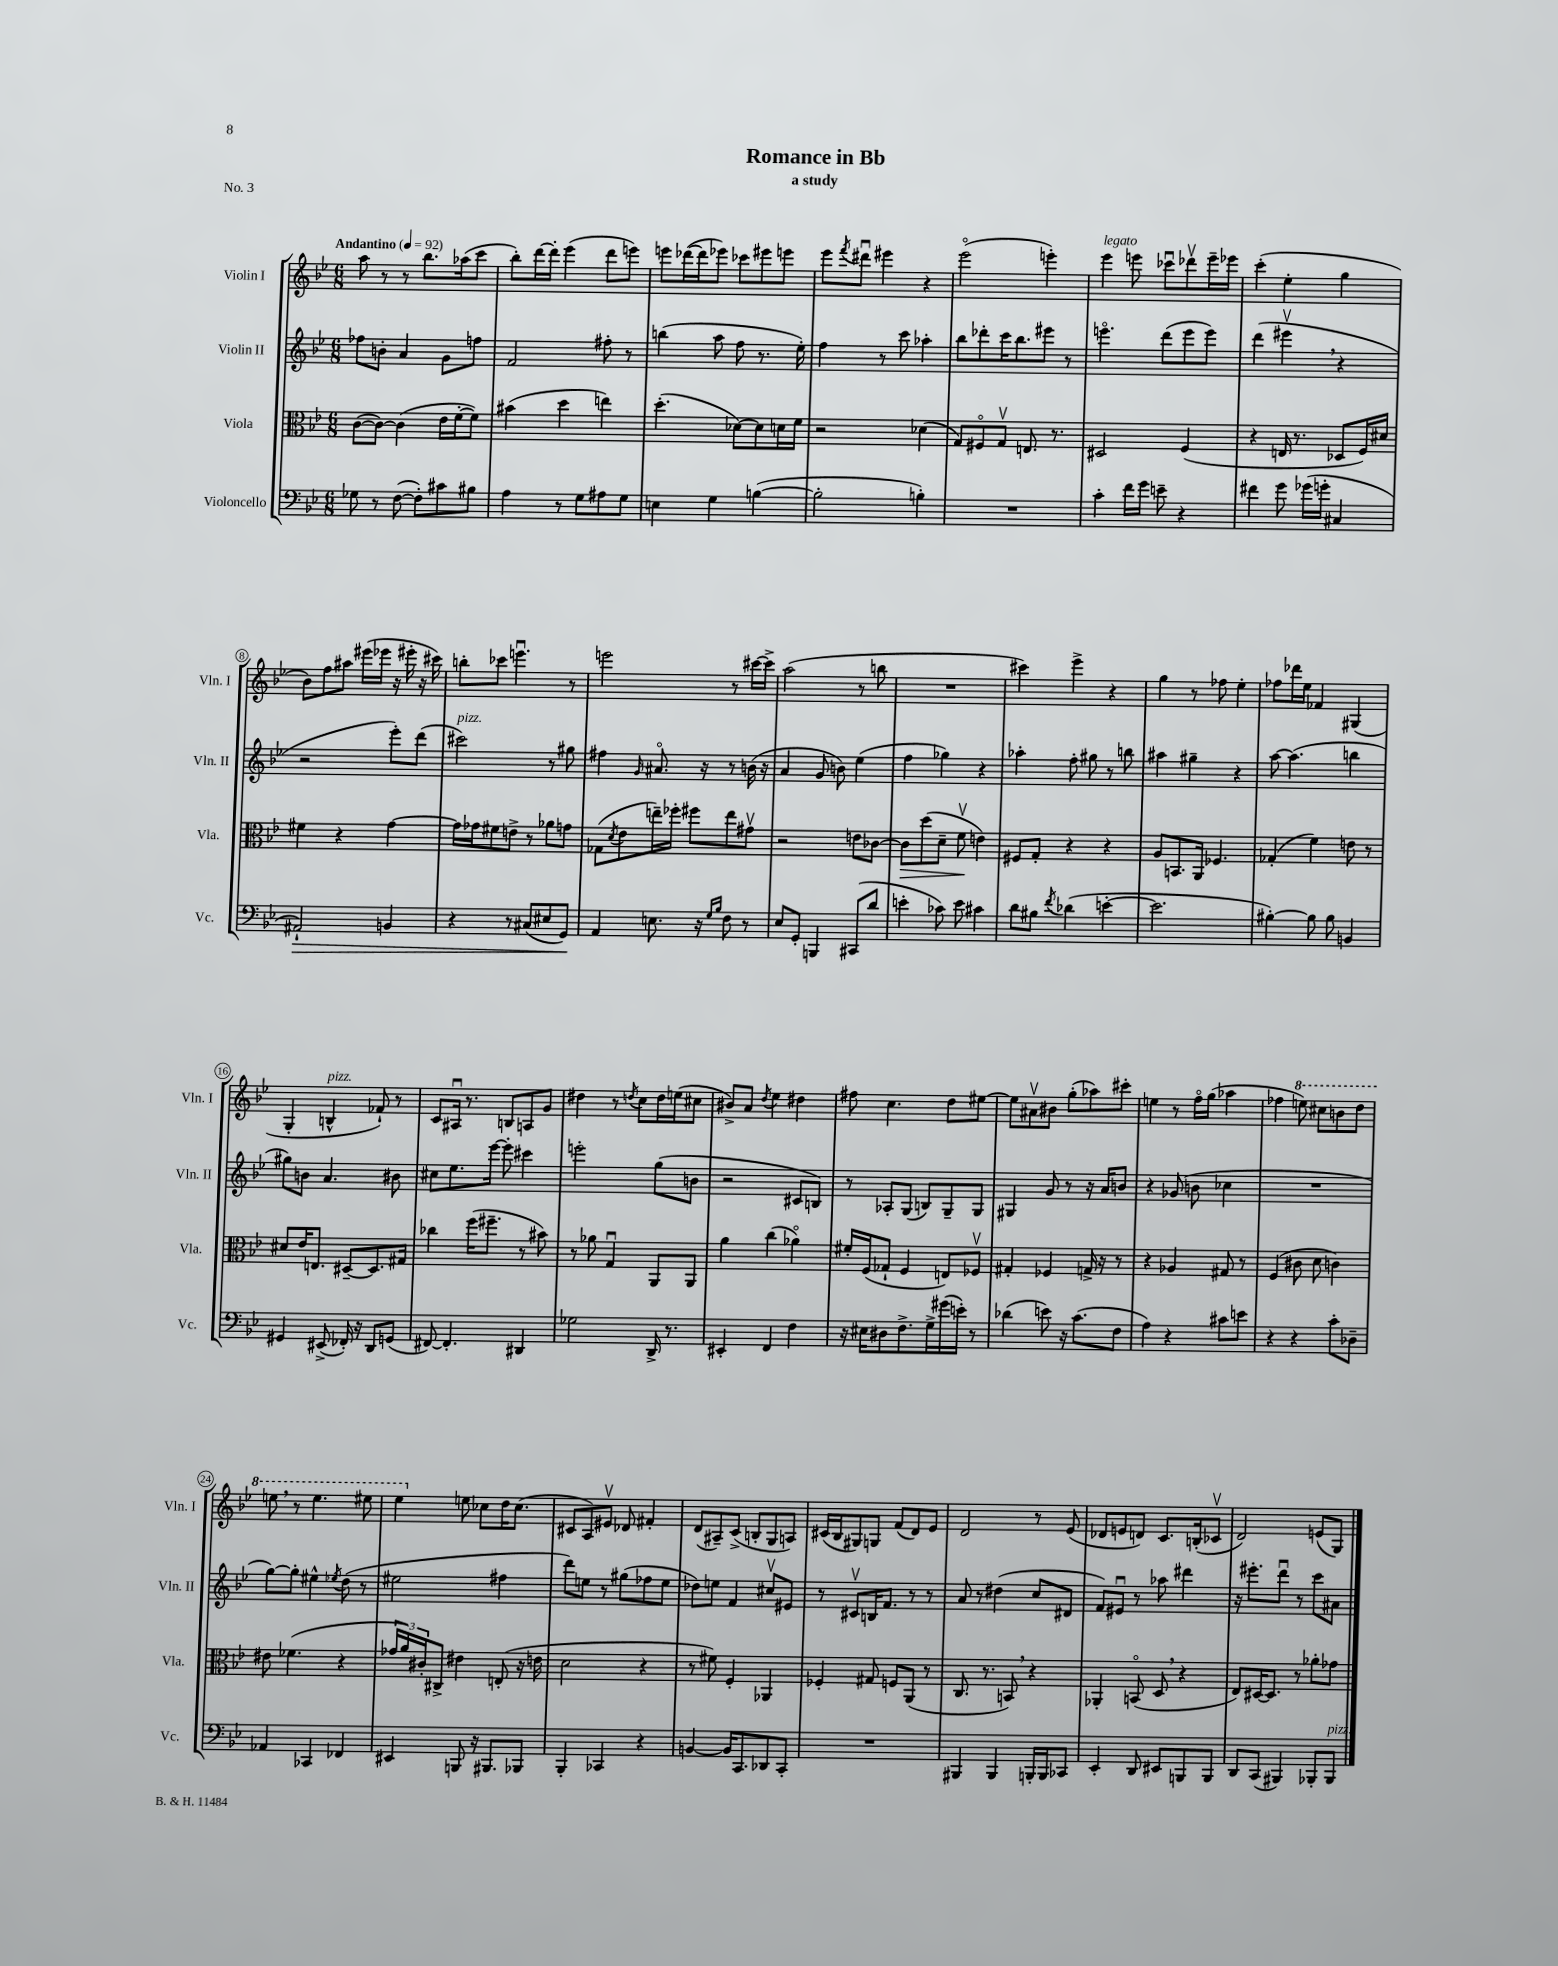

**kern	**kern	**kern	**kern
*staff4	*staff3	*staff2	*staff1
*clefF4	*clefC3	*clefG2	*clefG2
*k[b-e-]	*k[b-e-]	*k[b-e-]	*k[b-e-]
*M6/8	*M6/8	*M6/8	*M6/8
*MM92	*MM92	*MM92	*MM92
8G-	([8c	8ff-	8aa
8r	8c_)	8b'	8r
([8F	(4c]	4a	8r
8F'])	.	.	8.bb-
8c#	16e-	8g	.
.	[16f'	.	(16aa-
8B#	8f])	8ff	8ccc
=	=	=	=
4A	(4b#	2f	8bb-')
.	.	.	[16ddd
.	.	.	16ddd']
8r	4dd	.	(4eee-
8G	.	.	.
8A#	4ee)	8ff#'	8ddd
8G	.	8r	8eee)
=	=	=	=
4E	(4.dd'	(4bb	8eee
.	.	.	([16ddd-
.	.	.	16ddd-]
4G	.	8aa	8eee-)
.	[8d-)	8ff	8ccc-
([4B	8d-]	8.r	8eee#
.	16d	.	8eee
.	16f	16ee-')	.
=	=	=	=
2B']	2r	4ff	8eee-
.	.	.	8qfff
.	.	.	8ddd#u
.	.	8r	4eee#
.	.	8ccc	.
4B')	(4d-	4aa-'	4r
=	=	=	=
2.r	8G)	8bb-	(2eee-o
.	8F#o	8ddd-'	.
.	8Gv	16ccc	.
.	.	8.bb-	.
.	8.E	.	.
.	.	8eee#	4eee')
.	8.r	.	.
.	.	8r	.
=	=	=	=
4c'	2D#	4.eeeo	4eee-
16f	.	.	8eee
16g	.	.	.
8e~	.	(8ddd	8ccc-u
4r	(4F	8eee	8ddd-v
.	.	8eee)	16eee~
.	.	.	16eee-
=	=	=	=
4f#	4r	(4ddd	(4ccc'
8g	16E	4eee#v	4ee-'
.	8.r	.	.
(16g-	.	.	.
16g'	.	.	.
4C#	8D-	4r	4gg
.	16F)	.	.
.	16d#	.	.
=	=	=	=
2AA#`)	4f#	2r	8b-)
.	.	.	8ff
.	4r	.	8aa#
.	.	.	(16eee#
.	.	.	16eee-
4BB	[4g	8eee-')	16r
.	.	.	16eee#'
.	.	(8ddd	16r
.	.	.	16ccc#)
=	=	=	=
4r	16g]	2ccc#)	8bb'
.	16g-	.	.
.	8f#	.	8ccc-
8r	8e^	.	4.eeeu
(8C#	8r	.	.
8E#	8a-	8r	.
8GG)	8g	8gg#	8r
=	=	=	=
4AA	(8G-	4ff#	2eee
.	8qd	.	.
.	8e-	.	.
.	.	16qqg	.
8.E	16ee~)	8.a#o	.
.	16ff-'	.	.
.	8ff#	.	.
16r	.	16r	.
16qqG	.	.	.
16qqB-	.	.	.
8F	8ee	8r	8r
8r	8g#v	(16b	[16ccc#
.	.	16r	16ccc#^]
=	=	=	=
8E-	2r	4a	(2aa
8GG'	.	.	.
4BBB	.	8g	.
.	.	8b)	.
(8CC#	8e	(4ee-	8r
8d	[8c-	.	8bb
=	=	=	=
4e'	8c-]	4ff	2.r
.	(8dd	.	.
8c-)	8d~	4gg-)	.
8e	8fv	.	.
4c#	4e)	4r	.
=	=	=	=
8d	8F#	4aa-'	4ccc#)
8B#	8G'	.	.
8qf	.	.	.
(4d-	4r	8ff'	4eee-^
.	.	8gg#	.
[4e'	4r	8r	4r
.	.	8bb	.
=	=	=	=
2.e]	8A	4aa#	4gg
.	8.BB	.	.
.	.	4gg#~	8r
.	16AA	.	.
.	4.F-	.	8ff-
.	.	4r	4ee-'
=	=	=	=
[4B#')	(4G-'	[8aa	8ff-
.	.	(4.aa]	16ddd-
.	.	.	16ee-
8B#]	4f)	.	4f-
8B#	.	.	.
4BB	8e	4bb	(4G#
.	8r	.	.
=	=	=	=
4GG#	8d#	8gg#)	4G'
.	16e-	8b	.
.	8.E	.	.
(8EE#^	.	4.a	4B^^
16FF-')	[8D#~	.	.
16r	.	.	.
8DD	8.D#]	.	8f-`)
(8GG	.	8b#	8r
.	16G#	.	.
=	=	=	=
[8FF#)	4cc-	8cc#	8c
4.FF#']	.	8.ee-	16A#u
.	.	.	8.r
.	(16ff	.	.
.	8.ff#~	[16eee-	.
.	.	8eee-']	8B
4DD#	8r	4ccc#	8A
.	8b#)	.	8g
=	=	=	=
2G-	8r	2eee'	4dd#
.	8a-	.	.
.	4Gu	.	8r
.	.	.	8qdd
.	.	.	8cc
16DD^	8AA	(8gg	16dd
8.r	.	.	(16ee
.	8AA	8b	8cc#
=	=	=	=
4EE#'	4a	2r	8b#^)
.	.	.	8a
.	.	.	8qdd
4FF	(4cc	.	4ee-
4F	4a-o)	8c#	4dd#
.	.	8B)	.
=	=	=	=
16r	16f#'	8r	8ff#
16E#	(16F	.	.
8D#	8G-`	8A-'	4.cc
8.F^	4F	(8G	.
.	.	8B)	.
16G^	.	.	.
(16g#	8E)	8G~	8dd
16e')	.	.	.
8r	8F-v	8G	[8ee#
=	=	=	=
(4d-	4G#'	4G#	8ee#]
.	.	.	8a#v
8e)	4F-	8g	8b#
16r	.	8r	(8gg'
(8.c	.	.	.
.	16G^	16r	8aa-)
.	16r	16a	.
8F	8r	8b	8ccc#'
=	=	=	=
4A)	4r	4r	4ee
4r	4A-	(8g-	8r
.	.	8b	16ffo
.	.	.	(16gg
8c#	8G#	4cc-	4aa-
8e	8r	.	.
=	=	=	=
4r	(4F	2.r	4ff-
4r	8c#	.	8eee)
.	8d	.	8ccc#
8c'	4c)	.	8bb
8D-~	.	.	8ddd
=	=	=	=
4AA-	8e#	[8gg)	8eee
.	(4.f-	8gg']	8r
4CC-	.	4ee#^^	4.eee
.	.	8qee-	.
4FF-	4r	(8dd	.
.	.	8r	8eee#
=	=	=	=
4EE#	24g-	2ee#	4eee-
.	24a)	.	.
.	24c#'	.	.
.	8C#^	.	.
8BBB	4e#	.	8ee
16r	.	.	8cc-
8.BBB#	.	.	.
.	(8E'	4ff#	16dd
.	.	.	(8.cc-
8BBB-	16r	.	.
.	16e	.	.
=	=	=	=
4BBB-'	2d	8ddd)	8c#
.	.	8ee	8A)
4CC-	.	8r	8e#v
.	.	(8gg#	8d-
4r	4r	8ff-	4f#'
.	.	8ee	.
=	=	=	=
[4BB	8r	8dd-)	(8d
.	8f#)	8ee	8A#~)
16BB]	4F'	4f	(8c^
8.CC	.	.	.
.	.	.	8B'
8DD-	4AA-	8cc#v	8G
8CC'	.	8e#	8A)
=	=	=	=
2.r	4F-'	8r	(16c#
.	.	.	16B-
.	.	8c#v	8G#)
.	8G#	16B	8G
.	.	8.f	.
.	8F	.	(8f
.	(8AA	8r	8d)
.	8r	8r	8e-
=	=	=	=
4BBB#	8.C	8a	2d
.	.	8r	.
.	8.r	.	.
4BBB#	.	(4dd#	.
.	8BB)	.	.
16BBB'	4r	8cc	8r
16BBB	.	.	.
8CC-	.	8d#	(8e-
=	=	=	=
4EE-'	4AA-'	8f)	8d-
.	.	8e#u	8e
8DD	(8BBo	8r	8d)
8EE#	8D	8aa-	8.c
8BBB	4r	4ddd#	.
.	.	.	(16B'
8BBB	.	.	8c-v
=	=	=	=
8DD	8E-)	16r	2d)
.	.	8.eee#'	.
(8CC	[16D#	.	.
.	8.D#]	.	.
4BBB#)	.	8dddu	.
.	8r	8r	.
8BBB-'	8a-'	8ccc	(8e
8BBB-	8g-	8a#	8G)
==	==	==	==
*-	*-	*-	*-
